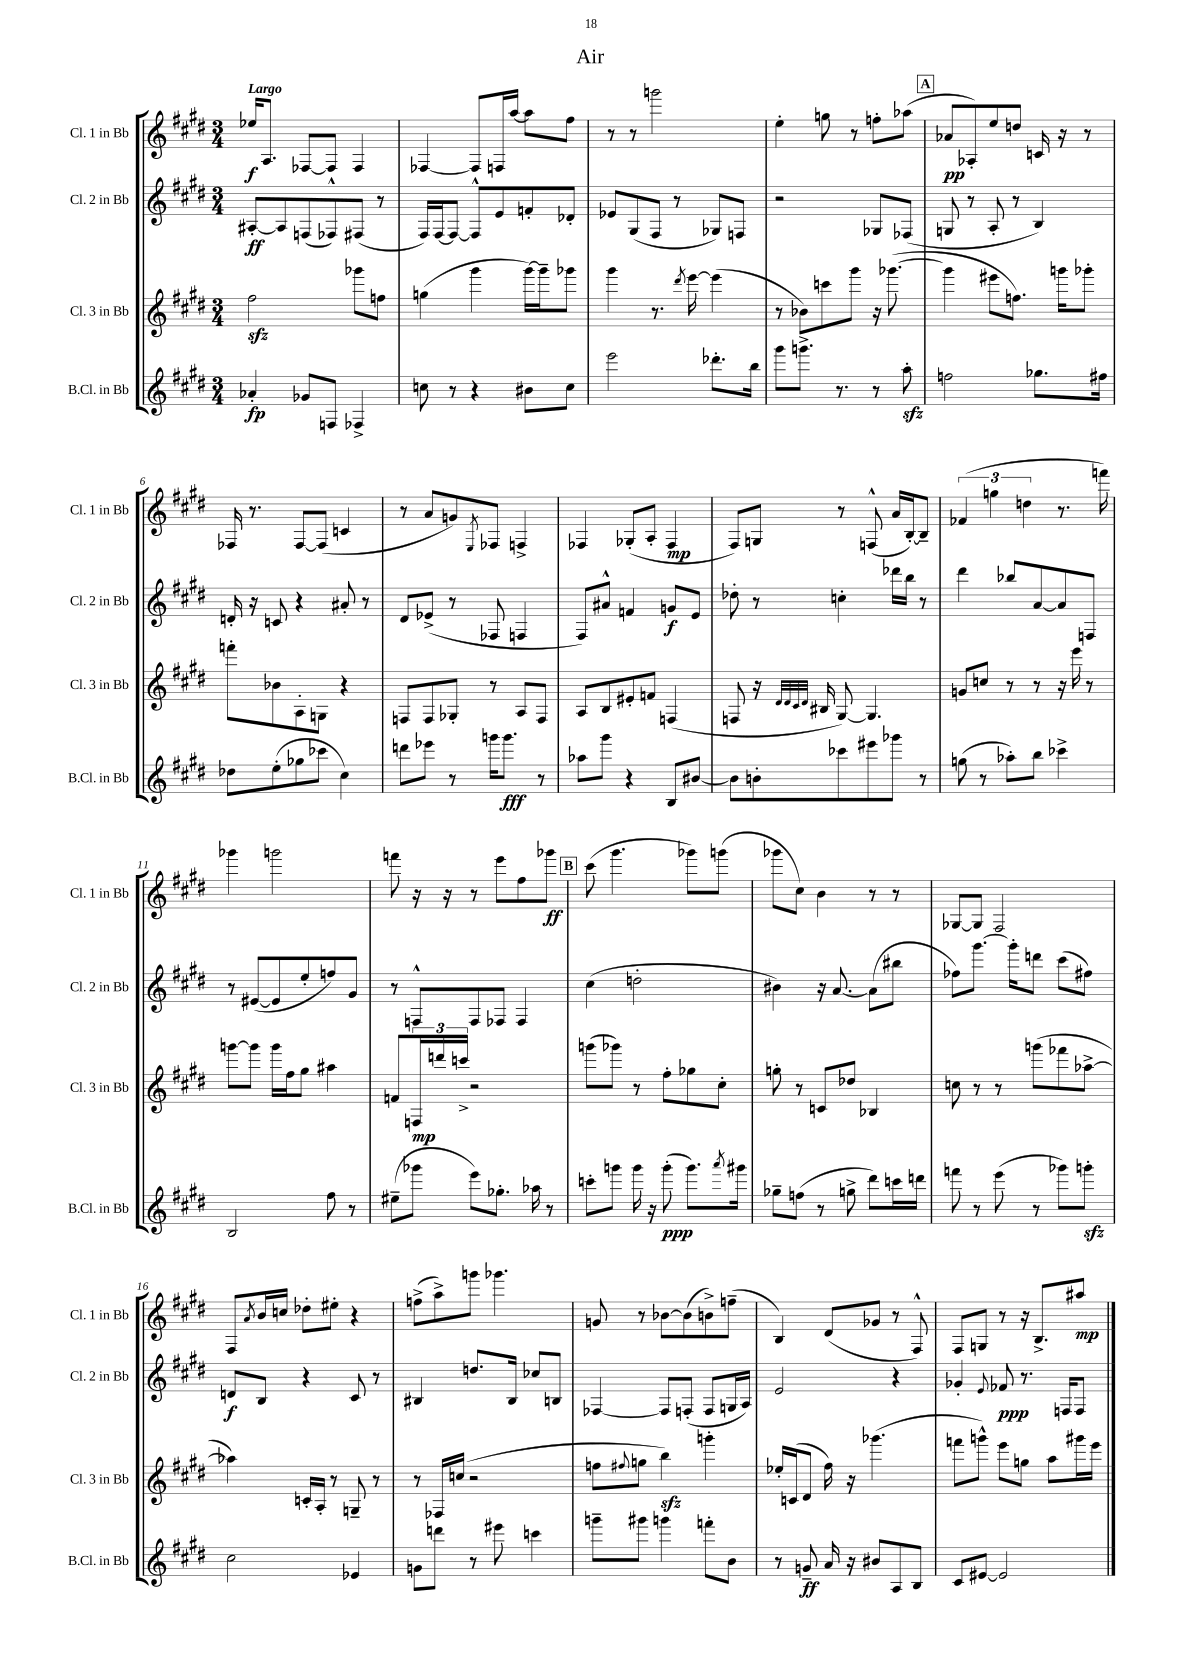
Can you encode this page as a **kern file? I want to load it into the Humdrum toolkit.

**kern	**kern	**kern	**kern
*staff4	*staff3	*staff2	*staff1
*clefG2	*clefG2	*clefG2	*clefG2
*k[f#c#g#d#]	*k[f#c#g#d#]	*k[f#c#g#d#]	*k[f#c#g#d#]
*M3/4	*M3/4	*M3/4	*M3/4
4a-'	2ff#	[8A#'	16ee-
.	.	.	8.A
.	.	8A#]	.
8g-	.	(8F	[8F-
8F	.	8F-^^)	8F-]
4F-^	8ggg-	(8F#	4F-
.	8ff	8r	.
=	=	=	=
8cc	(4gg	16F#)	[4F-
.	.	[16F#	.
8r	.	8F#_	.
4r	4ggg#	8F#^^]	8F-]
.	.	8e	16F
.	.	.	[16aa
8b#	[16ggg#)	8f'	8aa]
.	16ggg#~]	.	.
8cc	8ggg-	8d-'	8ff#
=	=	=	=
2eee	4ggg#	8e-	8r
.	.	(8G#	8r
.	8.r	8F#	2ggg
.	.	8r	.
.	8qddd#	.	.
.	[16eee	.	.
8.ddd-'	(4eee]	8G-)	.
.	.	8F	.
16bb	.	.	.
=	=	=	=
8ggg#	8r	2r	4ee'
8.ggg^	8b-)	.	.
.	8ccc	.	8gg
8.r	.	.	.
.	8ggg#	.	8r
8r	16r	8G-	8ff'
.	([8.ggg-	.	.
8aa'	.	(8F-	(8aa-
=	=	=	=
2ff	4ggg-]	8G	8a-
.	.	8r	8A-')
.	8eee#	8A'	8ee
.	8.ff)	8r	8dd
8.gg-	.	4B)	16c
.	16ggg	.	16r
.	8ggg-'	.	8r
16ff#	.	.	.
=	=	=	=
8dd-	8fff'	16d'	16F-
.	.	16r	8.r
(8ee'	8b-	8c	.
8gg-	8A'	4r	[8F-
8ccc-	8G	.	(8F-]
4cc#)	4r	8a#'	4c
.	.	8r	.
=	=	=	=
8ddd	8F	8d#	8r
8eee-	8F	(8e-^	8a
8r	8G-'	8r	8g)
.	.	.	8qE
16ggg	8r	8F-	8F-
8.ggg	.	.	.
.	8A	4F	4F^
8r	8F	.	.
=	=	=	=
8aa-	8A	8F#)	4F-
8ggg#	8B	8a#^^	.
4r	8e#'	4f	(8G-'
.	8f	.	8A'
8B	(4F	8g	4F-
[8b#	.	8e	.
=	=	=	=
8b#]	8F	8dd-'	8F#)
8b'	16r	8r	8G
.	32qqd#	.	.
.	32qqd#	.	.
.	32qqc#	.	.
.	32qqd#	.	.
.	16B#	.	.
8ccc-	[8G#)	4cc'	8r
8eee#	4.G#]	.	(8F^^
8ggg-	.	16ddd-	16a
.	.	16bb	[16B')
8r	.	8r	8B~]
=	=	=	=
(8gg	8g	4ddd#	(6f-
8r	8cc	.	.
.	.	.	6gg
8aa-')	8r	8bb-	.
.	.	.	6dd
8bb	8r	[8a	.
4ccc-^	16r	8a]	8.r
.	16eee	.	.
.	8r	8F	.
.	.	.	16fff)
=	=	=	=
2B	[8ggg	8r	4ggg-
.	8ggg]	([8e#	.
.	16ggg	8e#]	2ggg
.	16ff#	.	.
.	8gg#	8ee'	.
8ff#	4aa#	8ff)	.
8r	.	8g#	.
=	=	=	=
(8ee#~	8f	8r	8fff
8ggg-	24F	8F^^	16r
.	24ddd	.	.
.	.	.	16r
.	24ccc^	.	.
8eee)	2r	8F	8r
8.gg-'	.	8F-	8eee
.	.	4F-	8ff#
16aa-	.	.	.
8r	.	.	8ggg-
=	=	=	=
8ccc'	(8ggg	(4cc#	(8ccc#
8ggg	8ggg-)	.	4.ggg#
16ggg	8r	2dd'	.
16r	.	.	.
(8ggg'	8ff#'	.	.
8.ggg)	8gg-	.	8ggg-)
.	8cc#'	.	(8ggg
8qaaa	.	.	.
16ggg#	.	.	.
=	=	=	=
8gg-~	8gg'	4b#)	8ggg-
(8ff	8r	.	8cc#)
8r	8c	16r	4b
.	.	[8.a	.
8gg^	8dd-	.	.
8ddd#)	4B-	(8a]	8r
16ccc	.	8bb#	8r
16ddd	.	.	.
=	=	=	=
8fff	8cc	8ff-)	[8G-
8r	8r	[8.ggg#	8G-]
(8eee	8r	.	2F#
.	.	16ggg#']	.
8r	(8ggg	8ddd	.
8ggg-)	8fff-	(8ccc#	.
8ggg'	[8aa-^	8ff#)	.
=	=	=	=
2cc#	4aa-])	8d	8F#
.	.	.	8qa
.	.	8B	16b
.	.	.	16cc
.	16c'	4r	8dd-'
.	16A'	.	.
.	8r	.	8ee#'
4e-	8G~	8c#	4r
.	8r	8r	.
=	=	=	=
8g	8r	4B#	(8ff^
8ddd	16F-	.	8aa^)
.	(16cc	.	.
8r	2r	8.dd	8ggg
8eee#	.	.	4.ggg-
.	.	16B#	.
4ccc	.	8cc-	.
.	.	8B	.
=	=	=	=
8ggg~	8ff	[4F-	8g
.	8qqff#	.	.
8ggg#	8gg	.	8r
4ggg	4bb)	8F-]	[8b-
.	.	(8F'	(8b-]
8fff'	4ggg'	8F	8b^)
8b	.	16G	(8ff~
.	.	16A)	.
=	=	=	=
8r	16ee-'	2e	4B)
.	(16c	.	.
8g~	8d#	.	.
16a	16ff#)	.	(8d#
16r	16r	.	.
8b#	(4.ggg-	.	8g-
8A	.	4r	8r
8B	.	.	8F#^^)
=	=	=	=
8c#	8fff	4g-'	8F#
[8e#	8ggg^^)	.	8G
.	.	8qqe	.
2e#]	8eee	8f-	8r
.	8gg	8.r	16r
.	.	.	8.B^
.	8aa	.	.
.	.	16F	.
.	16ggg#	8F	8aa#
.	16eee	.	.
==	==	==	==
*-	*-	*-	*-
